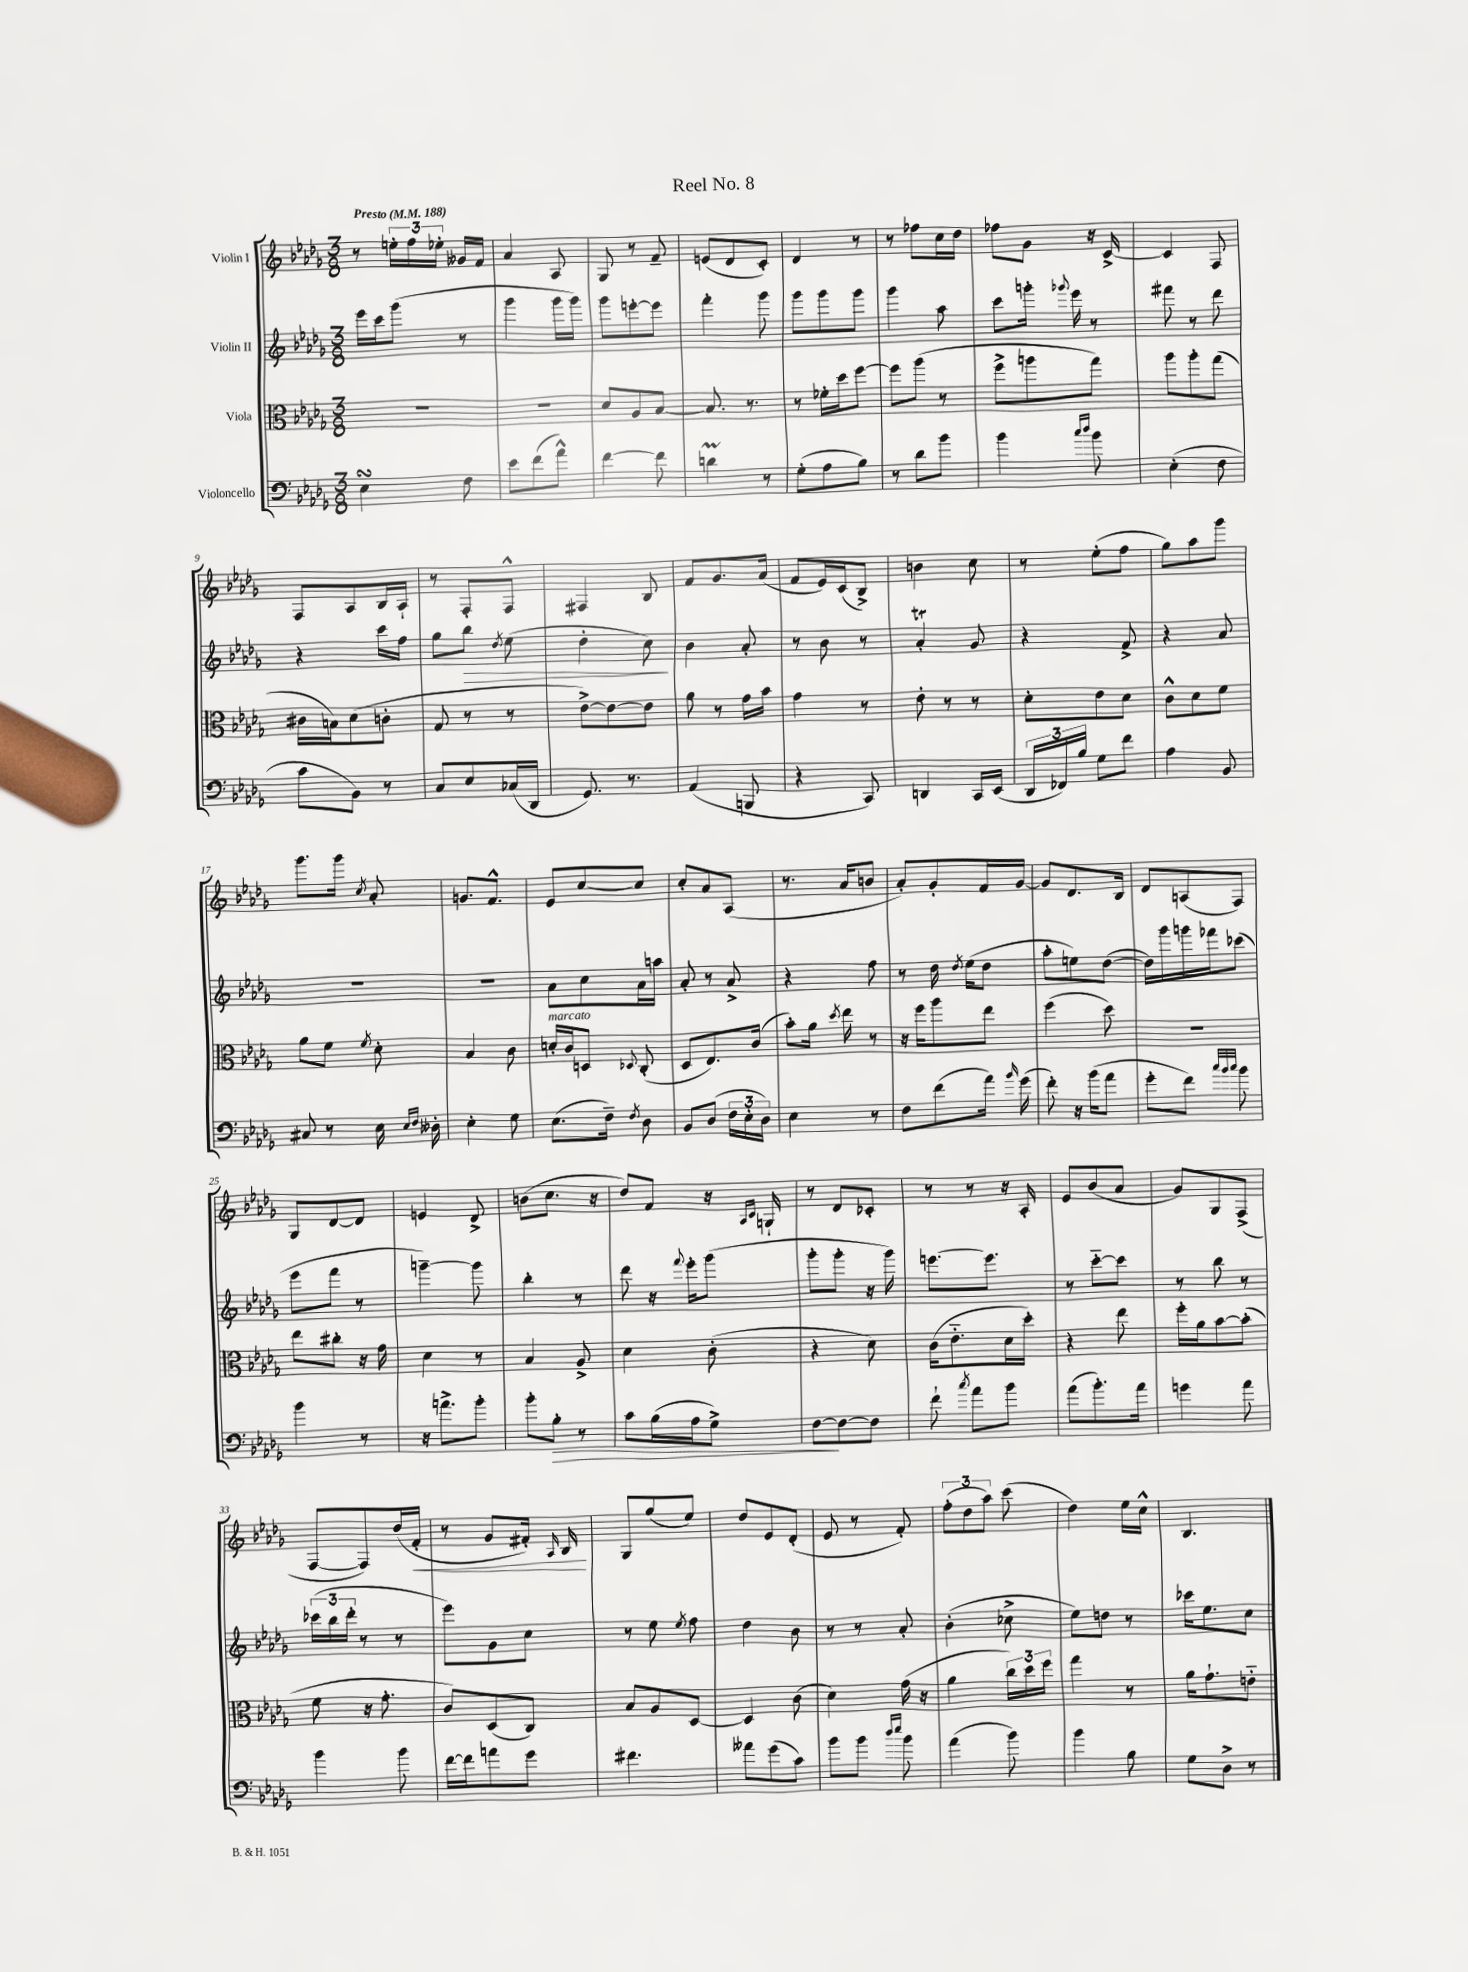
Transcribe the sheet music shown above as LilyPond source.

\header { title = "Reel No. 8" }
<<
\new StaffGroup <<
\new Staff = "s0" \with { instrumentName = "Violin I" } {
    \clef treble \key des \major \numericTimeSignature \time 3/8 \tempo "Presto" 4 = 188
    \autoBeamOff r8 \tuplet 3/2 { e''16[-. f''16 ees''16]-. } geses'16[ f'16] |
    aes'4 aes8 |
    ges8 r8 f'8-- |
    e'8[( des'8 c'8]-.) |
    des'4 r8 |
    r8 fes''8[ c''16 des''16] |
    fes''8[ ges'8] r16 c'16~-> |
    c'4 f8 |
    f8[ aes8 bes16 aes16]-! |
    r8 f8[-. f8]-^ |
    fis4 bes8 |
    f'8[ ges'8. aes'16]( |
    f'8[ ees'16) c'16( bes8]->) |
    b'4 c''8 |
    r8 ees''8[-.( f''8] |
    ges''8[) aes''8 ges'''8] |
    ges'''8.[ ges'''16] \acciaccatura { c''8 } aes'8-. |
    g'8.[ f'8.]-^ |
    ees'8[ c''8~ c''8] |
    c''8[-. aes'8 aes8]( |
    r8. aes'16[ b'8] |
    aes'8[-.) ges'8-. f'16 ges'16]~ |
    ges'8[ des'8. bes16] |
    des'8[ a8( f8]) |
    ges8[ des'8~ des'8] |
    e'4 des'8-> |
    b'8[( c''8.] r16 |
    des''8[) f'8] r16 \grace { aes16[ c'16] } g16-! |
    r8 des'8[ ces'8]-. |
    r8 r8 r16 aes16-. |
    ees'8[ bes'8( aes'8] |
    ges'8[) ges8 f8]->( |
    f8[~ f8) des''16( f'16]-.\< |
    r8 ges'8[ fis'16]-.) \grace { aes16 } bes16\! |
    ges8[ ges''8( ees''8]) |
    des''8[ ees'8 des'8]-.( |
    ees'8 r8 f'8-.) |
    \tuplet 3/2 { f''8[-.( des''8 aes''8]) } c'''8( |
    des''4) ees''16[ c''16]-^ |
    bes4. \bar "|." |
}
\new Staff = "s1" \with { instrumentName = "Violin II" } {
    \clef treble \key des \major \numericTimeSignature \time 3/8
    \autoBeamOff ees'''16[ c'''16 ges'''8]( r8 |
    ges'''4 ges'''16[ ges'''16]) |
    ges'''8[ e'''8~-. e'''8] |
    f'''4-. ges'''8 |
    ges'''8[ ges'''8 ges'''8] |
    ges'''4 aes''8 |
    c'''8[ g'''16]-. \appoggiatura { ges'''8 } ees'''16 r8 |
    fis'''8 r8 des'''8 |
    r4 c'''16[ f''16] |
    ges''8[ bes''8]\> \acciaccatura { des''8 } ees''8( |
    des''4-. c''8\!) |
    bes'4 aes'8-. |
    r8 bes'8 r8 |
    aes'4-.\trill ges'8 |
    r4 f'8-> |
    r4 aes'8 |
    R4. |
    R4. |
    aes'8[ c''8 aes'16 a''16] |
    aes'8-. r8 aes'8-> |
    r4 f''8 |
    r8 des''16 \acciaccatura { des''8 } ees''16[( des''8] |
    aes''8[-. e''8) des''8]~( |
    des''16[) ges'''16 g'''16 fes'''16 ces'''8]( |
    ees'''8[ f'''8] r8 |
    g'''4~--) g'''8 |
    bes''4-. r8 |
    des'''8 r16 \appoggiatura { f'''8 } ees'''16[-. ges'''8]( |
    ges'''8[-. ges'''8]-. r16 ges'''16) |
    e'''8.[~ e'''8.] |
    r8 c'''8[~-_ c'''8] |
    r8 bes''8 r8 |
    \tuplet 3/2 { ces'''16[( bes''16 des'''16]-. } r8 r8 |
    ees'''8[) ges'8 c''8] |
    r8 ees''8 \acciaccatura { ees''8 } f''8 |
    des''4 bes'8 |
    r8 r8 aes'8-. |
    bes'4-.( ces''8-> |
    ees''8[) d''8] r8 |
    ces'''16[ ees''8. c''8] \bar "|." |
}
\new Staff = "s2" \with { instrumentName = "Viola" } {
    \clef alto \key des \major \numericTimeSignature \time 3/8
    \autoBeamOff R4. |
    R4. |
    des'8[ aes8 bes8]~ |
    bes8. r8. |
    r8 fes'16[-. des''16 f''8]~ |
    f''8[ aes''8]( r8 |
    f''8[-> a''8 ges''8]) |
    aes''8[ aes''8-. ges''8]( |
    cis'16[ b16) des'8( c'8]-. |
    ges8 r8 r8 |
    ees'8[~->) ees'8~ ees'8] |
    aes'8 r8 ges'16[ bes'16] |
    ges'4 r8 |
    ees'8-. r8 r8 |
    des'8[-. ees'8 des'8] |
    c'8[-^ des'8 f'8] |
    aes'8[ f'8] \acciaccatura { f'8 } des'8-. |
    bes4 c'8 |
    d'16[-.^\markup { \italic "marcato" } c'16 d8] \appoggiatura { des8 } c8-.( |
    des8[ ees8.) c'16]( |
    bes'8[-.) aes'16] \acciaccatura { des''8 } ees''16 r8 |
    r16 f''16[ aes''8 ees''8] |
    f''4( des''8) |
    R4. |
    ees''8[ cis''8]-. r16 ges'16 |
    des'4 r8 |
    bes4 aes8-> |
    des'4 c'8-.( |
    r4 des'8) |
    c'16[( ees'8.-_ des'16 des''16]-.) |
    r4 ees''8 |
    f''16[-. aes'16 bes'8~ bes'8]-.( |
    f'8 r16 ges'8.-. |
    c'8[) des8( c8]) |
    bes8[ aes8 des8]~ |
    des4 c'8( |
    des'4) ges'16( r16 |
    aes'4 \tuplet 3/2 { c''16[) des''16 f''16] } |
    ges''4 r8 |
    aes'16[ ges'8.-! e'8]-_ \bar "|." |
}
\new Staff = "s3" \with { instrumentName = "Violoncello" } {
    \clef bass \key des \major \numericTimeSignature \time 3/8
    \autoBeamOff ees4\turn f8 |
    ees'8[ f'8( aes'8]-^) |
    f'4~ f'8 |
    d'4\prall r8 |
    ges8[-.( aes8 bes8]) |
    r8 des'8[ bes'8] |
    bes'4 \grace { c''16[ des''16] } bes'8 |
    ees4-.( f8 |
    c'8[ bes,8]) r8 |
    c8[ ees8 ces16( des,16] |
    ges,8.) r8. |
    aes,4( b,,8 |
    r4 c,8) |
    d,4 c,16[ ees,16]( |
    \tuplet 3/2 { des,16[ fes,16) bes16] } ges8[ f'8] |
    aes4 bes,8 |
    cis8 r8 ees16 \grace { ees16[ f16] } deses16-. |
    ees4-. ges8 |
    ees8.[( f16]--) \acciaccatura { f8 } des8 |
    bes,8[ des8]( \tuplet 3/2 { f16[ ees16-. des16]) } |
    ees4 r8 |
    f8[ f'8( aes'16]) \grace { bes'16 } ges'16( |
    f'8-.) r16 bes'16[( aes'8] |
    ges'8[-. f'8]) \grace { c''32[ bes'32 c''32] } bes'8 |
    bes'4 r8 |
    r16 a'8.[-> bes'8]-. |
    bes'8[-. bes8]-.\> r8 |
    c'8[ bes16( aes16 ges8]->) |
    f8[~\! f8~ f8] |
    f'8-! \acciaccatura { c''8 } aes'8[ bes'8] |
    aes'8[( bes'8.-.) aes'16] |
    g'4 aes'8 |
    bes'4 bes'8 |
    f'16[~ f'16 a'8 ges'8] |
    fis'4. |
    aeses'8[ ges'8( c'8]) |
    bes'8[ bes'8] \grace { des''16[ ees''16] } bes'8 |
    aes'4( bes'8) |
    bes'4 bes8 |
    ges8[ des8]-> r8 \bar "|." |
}
>>
>>
